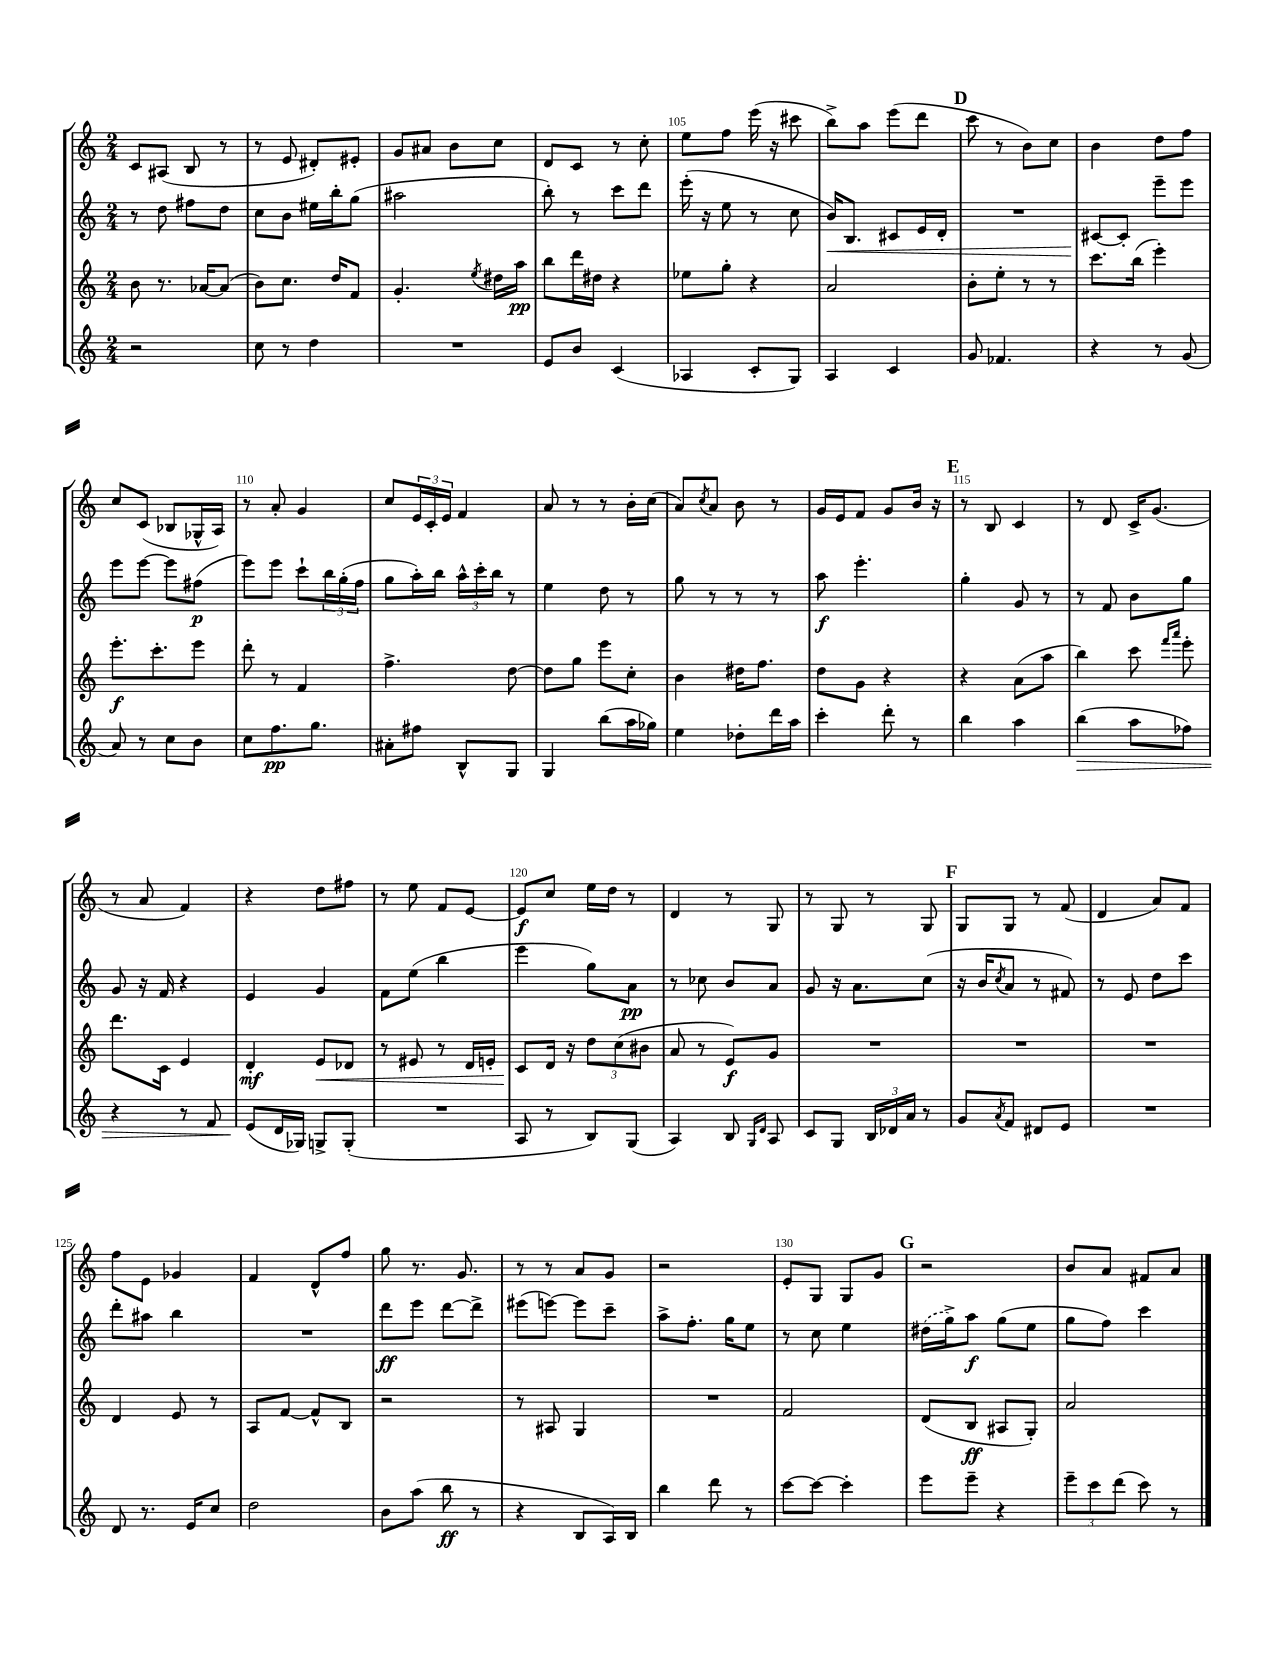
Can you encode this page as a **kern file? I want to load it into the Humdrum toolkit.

**kern	**kern	**kern	**kern
*staff4	*staff3	*staff2	*staff1
*clefG2	*clefG2	*clefG2	*clefG2
*k[]	*k[]	*k[]	*k[]
*M2/4	*M2/4	*M2/4	*M2/4
2r	8b\	8r	8c/L
.	8.r	8dd\	(8A#/J
.	.	8ff#\L	8B/
.	[16a-/LK	.	.
.	(8a-/]J	8dd\J	8r
=	=	=	=
8cc\	8b\L)	8cc\L	8r
8r	8.cc\J	8b\J	8e/
4dd\	.	16ee#\LL	8d#'/L)
.	16dd/LK	16bb'\J	.
.	8f/J	(8gg\J	8e#'/J
=	=	=	=
2r	4.g'/	2aa#\	8g/L
.	.	.	8a#/J
.	.	.	8b\L
.	8qee/	.	.
.	16dd#\LL	.	8cc\J
.	16aa\JJ	.	.
=	=	=	=
8e/L	8bb\L	8bb'\)	8d/L
8b/J	16ddd\L	8r	8c/J
.	16dd#\JJ	.	.
(4c/	4r	8ccc\L	8r
.	.	8ddd\J	8cc'\
=	=	=	=
4A-/	8ee-\L	(16eee'\	8ee\L
.	.	16r	.
.	8gg'\J	8ee\	8ff\J
8c'/L	4r	8r	(16eee\
.	.	.	16r
8G/J)	.	8cc\	8ccc#\
=	=	=	=
4A/	2a/	16b/LK)	8bb^\L)
.	.	8.B/J	.
.	.	.	8aa\J
4c/	.	8c#/L	(8eee\L
.	.	16e/L	8ddd\J
.	.	16d'/JJ	.
=	=	=	=
8g/	8b'\L	2r	8ccc\
4.f-/	8ee'\J	.	8r
.	8r	.	8b\L)
.	8r	.	8cc\J
=	=	=	=
4r	8.ccc\L	[8c#/L	4b\
.	.	8c#'/]J	.
.	(16bb\Jk	.	.
8r	4eee'\)	8eee~\L	8dd\L
(8g/	.	8eee\J	8ff\J
=	=	=	=
8a/)	8.eee'\L	8eee\L	8cc/L
8r	.	[8eee\J	(8c/J
.	8.ccc'\	.	.
8cc\L	.	8eee\]L	8B-/L
8b\J	8eee\J	(8ff#\J	16G-^^/L
.	.	.	16A/JJ)
=	=	=	=
8cc\L	8ddd'\	8eee\L)	8r
8.ff\	8r	8eee\J	8a'/
.	4f/	8ccc`\L	4g/
8.gg\J	.	.	.
.	.	24bb\L	.
.	.	(24gg'\	.
.	.	24ff\JJ	.
=	=	=	=
8a#'\L	4.ff^\	8gg\L	8cc/L
8ff#\J	.	16aa'\L)	24e/L
.	.	.	24c'/
.	.	16bb\JJ	.
.	.	.	24e/JJ
8B^^/L	.	24aa^^\LL	4f/
.	.	24ccc'\	.
.	.	24bb\JJ	.
8G/J	[8dd\	8r	.
=	=	=	=
4G/	8dd\]L	4ee\	8a/
.	8gg\J	.	8r
(8bb\L	8eee\L	8dd\	8r
16aa\L	8cc'\J	8r	16b'\LL
16gg-\JJ)	.	.	(16cc\JJ
=	=	=	=
4ee\	4b\	8gg\	8a/L)
.	.	.	8qcc/
.	.	8r	8a/J
8dd-'\L	16dd#\LK	8r	8b\
.	8.ff\J	.	.
16ddd\L	.	8r	8r
16aa\JJ	.	.	.
=	=	=	=
4ccc'\	8dd\L	8aa\	16g/LL
.	.	.	16e/J
.	8g\J	4.eee'\	8f/J
8ddd'\	4r	.	8g/L
8r	.	.	16b/Jk
.	.	.	16r
=	=	=	=
4bb\	4r	4gg'\	8r
.	.	.	8B/
4aa\	(8a\L	8g/	4c/
.	8aa\J	8r	.
=	=	=	=
(4bb\	4bb\)	8r	8r
.	.	8f/	8d/
8aa\L	8ccc\	8b\L	16c^/LK
.	.	.	(8.g/J
.	16qqfff/LL	.	.
.	16qqaaa/JJ	.	.
8ff-\J)	8eee'\	8gg\J	.
=	=	=	=
4r	8.ddd\L	8g/	8r
.	.	16r	8a/
.	16c\Jk	16f/	.
8r	4e/	4r	4f/)
8f/	.	.	.
=	=	=	=
(8e/L	4d'/	4e/	4r
16d/L	.	.	.
16G-/JJ)	.	.	.
8G^/L	8e/L	4g/	8dd\L
(8G'/J	8d-/J	.	8ff#\J
=	=	=	=
2r	8r	8f\L	8r
.	8e#/	(8ee\J	8ee\
.	8r	4bb\	8f/L
.	16d/LL	.	[8e/J
.	16e'/JJ	.	.
=	=	=	=
8A/	8c/L	4eee\	8e/]L
8r	16d/Jk	.	8cc/J
.	16r	.	.
8B/L)	12dd\L	8gg\L)	16ee\LL
.	.	.	16dd\JJ
.	(12cc\	.	.
(8G/J	.	8a\J	8r
.	12b#\J	.	.
=	=	=	=
4A/)	8a/	8r	4d/
.	8r	8cc-\	.
8B/	8e/L)	8b/L	8r
16qqG/LL	.	.	.
16qqd/JJ	.	.	.
8A/	8g/J	8a/J	8G/
=	=	=	=
8c/L	2r	8g/	8r
8G/J	.	16r	8G/
.	.	8.a\L	.
24B/LL	.	.	8r
24d-/	.	.	.
24a/JJ	.	.	.
8r	.	(8cc\J	8G/
=	=	=	=
8g/L	2r	16r	8G/L
.	.	16b/LK	.
8qa/	.	8qcc/	.
8f/J	.	8a/J	8G/J
8d#/L	.	8r	8r
8e/J	.	8f#/)	(8f/
=	=	=	=
2r	2r	8r	4d/
.	.	8e/	.
.	.	8dd\L	8a/L)
.	.	8ccc\J	8f/J
=	=	=	=
8d/	4d/	8ddd'\L	8ff\L
8.r	.	8aa#\J	8e\J
.	8e/	4bb\	4g-/
16e/LK	.	.	.
8cc/J	8r	.	.
=	=	=	=
2dd\	8A/L	2r	4f/
.	[8f/J	.	.
.	8f^^/]L	.	8d^^/L
.	8B/J	.	8ff/J
=	=	=	=
8b\L	2r	8ddd\L	8gg\
(8aa\J	.	8eee\J	8.r
8bb\	.	[8ddd\L	.
.	.	.	8.g/
8r	.	8ddd^\]J	.
=	=	=	=
4r	8r	(8eee#\L	8r
.	8A#/	[8eee\J)	8r
8B/L	4G/	8eee\]L	8a/L
16A/L)	.	8ccc~\J	8g/J
16B/JJ	.	.	.
=	=	=	=
4bb\	2r	8aa^\L	2r
.	.	8.ff'\J	.
8ddd\	.	.	.
.	.	16gg\LK	.
8r	.	8ee\J	.
=	=	=	=
[8ccc\L	2f/	8r	8e'/L
8ccc\_J	.	8cc\	8G/J
4ccc'\]	.	4ee\	8G/L
.	.	.	8g/J
=	=	=	=
8eee\L	(8d/L	(16dd#\LL	2r
.	.	16gg^\J)	.
8eee~\J	8B/J	8aa\J	.
4r	8A#/L	(8gg\L	.
.	8G'/J)	8ee\J	.
=	=	=	=
12eee~\L	2a/	8gg\L	8b/L
12ccc\	.	.	.
.	.	8ff\J)	8a/J
(12ddd\J	.	.	.
8ccc\)	.	4ccc\	8f#/L
8r	.	.	8a/J
==	==	==	==
*-	*-	*-	*-
